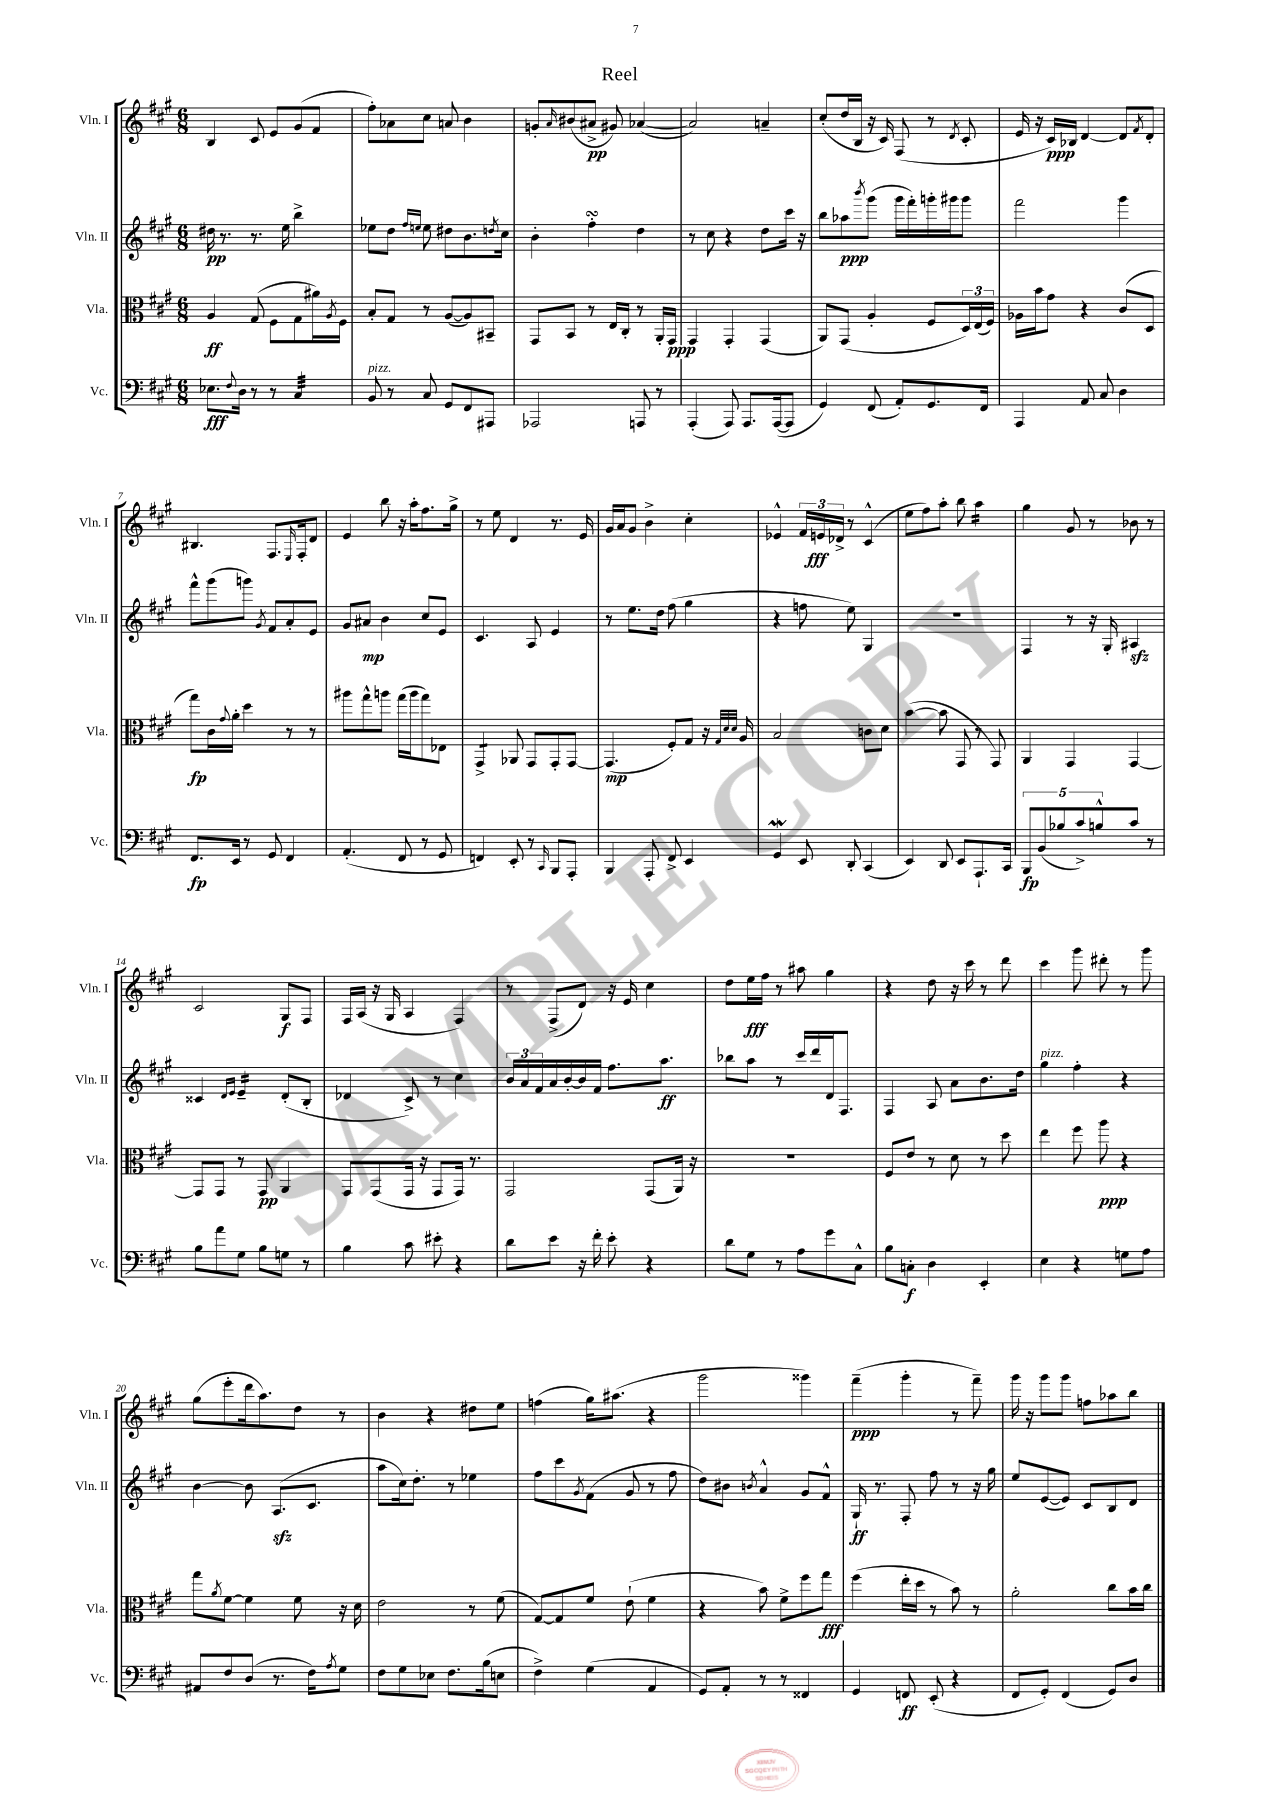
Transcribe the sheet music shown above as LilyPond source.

\header { title = "Reel" }
<<
\new StaffGroup <<
\new Staff = "s0" \with { instrumentName = "Vln. I" shortInstrumentName = "Vln. I" } {
    \clef treble \key a \major \numericTimeSignature \time 6/8
    b4 cis'8 e'8 gis'8( fis'8 |
    fis''8-.) aes'8 cis''8 a'8 b'4 |
    g'8-. \grace { a'16 } bis'8( ais'8->\pp gis'8) aes'4~( |
    aes'2) a'4-- |
    cis''8-.( d''16 b16 r16 cis'16) fis8( r8 \acciaccatura { d'8 } cis'8-. |
    e'16 r16 cis'16\ppp) bes16 d'4~ d'8 \acciaccatura { fis'8 } d'8-. |
    bis4. fis8. \grace { e16 } fis16-. d'8 |
    e'4 b''8 r16 a''16-. fis''8. gis''16-> |
    r8 e''8 d'4 r8. e'16 |
    gis'16 a'16 gis'8 b'4-> cis''4-. |
    ees'4-^ \tuplet 3/2 { fis'16 e'16\fff des'16-> } r8 cis'4-^( |
    e''8 fis''8) a''8-. b''8 a''4:16 |
    gis''4 gis'8 r8 bes'8 r8 |
    cis'2 gis8\f fis8 |
    fis16 a16( r16 gis16 a4 fis4) |
    r8 fis8->( d'8) r16 e'16 cis''4 |
    d''8 e''16\fff fis''16 r8 ais''8 gis''4 |
    r4 d''8 r16 cis'''16 r8 d'''8 |
    cis'''4 gis'''8 dis'''8-. r8 gis'''8 |
    gis''8( e'''8-. d'''16 a''8.) d''8 r8 |
    b'4 r4 dis''8 e''8 |
    f''4( gis''16) ais''8.( r4 |
    gis'''2 gisis'''4) |
    fis'''4--\ppp( gis'''4-. r8 fis'''8--) |
    gis'''16 r16 gis'''8 gis'''8 f''8 aes''8 b''8 \bar "|." |
}
\new Staff = "s1" \with { instrumentName = "Vln. II" shortInstrumentName = "Vln. II" } {
    \clef treble \key a \major \numericTimeSignature \time 6/8
    dis''16\pp r8. r8. e''16 b''4-> |
    ees''8 d''8 \grace { fis''16 e''16 } e''8 dis''8 b'8. \acciaccatura { d''8 } cis''16 |
    b'4-. fis''4-.\turn d''4 |
    r8 cis''8 r4 d''8 cis'''16 r16 |
    b''8 aes''8\ppp \acciaccatura { b'''8 } gis'''8( gis'''16 fis'''16-.) g'''16-. gis'''16 gis'''8 |
    fis'''2 gis'''4 |
    fis'''8-^ gis'''8( g'''8) \acciaccatura { gis'8 } fis'8 a'8-. e'8 |
    gis'8 ais'8\mp b'4 cis''8 e'8 |
    cis'4. a8 e'4 |
    r8 e''8. d''16 fis''8( gis''4 |
    r4 f''8 e''8) gis4 |
    R2. |
    fis4 r8 r16 gis16-. ais4\sfz |
    cisis'4 \grace { d'16 e'16 } e'4:16-- d'8-.( b8-. |
    des'4 cis'8->) r8 cis''4 |
    \tuplet 3/2 { b'16 a'16 fis'16 } a'16 b'16~-. b'16 fis'16 fis''8. a''8.\ff |
    bes''8 a''8 r8 cis'''16 d'''16 d'16 fis8. |
    fis4 a8 a'8 b'8. d''16 |
    gis''4^\markup { \italic "pizz." } fis''4-. r4 |
    b'4~ b'8 a8.\sfz( cis'8. |
    a''8 cis''16) d''8.-. r8 ees''4 |
    fis''8 cis'''8 \acciaccatura { gis'8 } fis'8( gis'8 r8 fis''8 |
    d''8) bis'8 \acciaccatura { b'8 } a'4-^ gis'8 fis'8-^ |
    gis16-!\ff r8. fis8-. fis''8 r8 r16 gis''16 |
    e''8 e'8~( e'8) cis'8 b8 d'8 \bar "|." |
}
\new Staff = "s2" \with { instrumentName = "Vla." shortInstrumentName = "Vla." } {
    \clef alto \key a \major \numericTimeSignature \time 6/8
    a4\ff gis8( fis8 gis8 ais'16) \acciaccatura { a8 } fis16 |
    b8-. gis8 r8 a8~( a8) bis,8-- |
    gis,8 b,8 r8 e16 cis16-. r8 a,16-. gis,16\ppp |
    gis,4 gis,4-. gis,4( |
    a,8) gis,8( a4-. fis8 \tuplet 3/2 { d16) e16( fis16) } |
    aes16 b'16 gis'8 r4 cis'8( d8 |
    gis''8\fp) cis'16 \appoggiatura { gis'8 } a'16-. d''4 r8 r8 |
    ais''8 gis''8-^ a''8 gis''16( a''16 gis''8) ees8 |
    gis,4:8-> aes,8 gis,8 gis,8-. gis,8~ |
    gis,4.\mp( fis8-.) gis8 r16 \grace { gis32 d'32 d'32 } a16 |
    b2 c'8 d'8 |
    b'4~( b'8 gis,8 r8 gis,8) |
    a,4 gis,4 gis,4~ |
    gis,8 gis,8 r8 gis,8\pp a,4 |
    gis,8 gis,8( gis,16 r16 gis,8 gis,16) r8. |
    gis,2 gis,8( a,16) r16 |
    R2. |
    fis8 e'8 r8 d'8 r8 d''8 |
    e''4 fis''8 a''8\ppp r4 |
    gis''8 \acciaccatura { a'8 } fis'8~ fis'4 fis'8 r16 d'16 |
    e'2 r8 fis'8( |
    gis8~) gis8 fis'8 e'8-!( fis'4 |
    r4 b'8) fis'8-> fis''8 gis''8\fff |
    fis''4( e''16-. d''16 r8 b'8) r8 |
    a'2-. cis''8 b'16 cis''16 \bar "|." |
}
\new Staff = "s3" \with { instrumentName = "Vc." shortInstrumentName = "Vc." } {
    \clef bass \key a \major \numericTimeSignature \time 6/8
    ees8.\fff \appoggiatura { fis8 } d16 r8 r8 cis4:32 |
    b,8^\markup { \italic "pizz." } r8 cis8 gis,8 fis,8 ais,,8 |
    aes,,2 a,,8 r8 |
    a,,4-.( a,,8) a,,8. a,,16~( a,,8 |
    gis,4) fis,8( a,8-.) gis,8. fis,16 |
    a,,4 a,8 cis8 d4 |
    fis,8.\fp e,16 r8 gis,8 fis,4 |
    a,4.-.( fis,8 r8 gis,8 |
    f,4) e,8-. r8 \grace { cis,16 } b,,8 a,,8-. |
    b,,4 a,,8-. fis,8-> e,4 |
    gis,4\mordent e,8 d,8-. cis,4( |
    e,4) d,8 e,8 a,,8.-! cis,16 |
    \tuplet 5/4 { b,,8\fp b,8( bes8 cis'8->) b8-^ } cis'8 r8 |
    b8 a'8 gis8 b8 g8 r8 |
    b4 cis'8 eis'8-. r4 |
    d'8 e'8 r16 fis'16-. e'8-. r4 |
    d'8 gis8 r8 a8 gis'8 cis8-^ |
    b8 c8-.\f d4 e,4-. |
    e4 r4 g8 a8 |
    ais,8 fis8 d8( r8. fis16) \acciaccatura { a8 } gis8 |
    fis8 gis8 ees8 fis8. b16( e8 |
    fis4->) gis4( a,4 |
    gis,8) a,8-. r8 r8 fisis,4 |
    gis,4 f,8\ff e,8-.( r4 |
    fis,8 gis,8-.) fis,4( gis,8) d8 \bar "|." |
}
>>
>>
